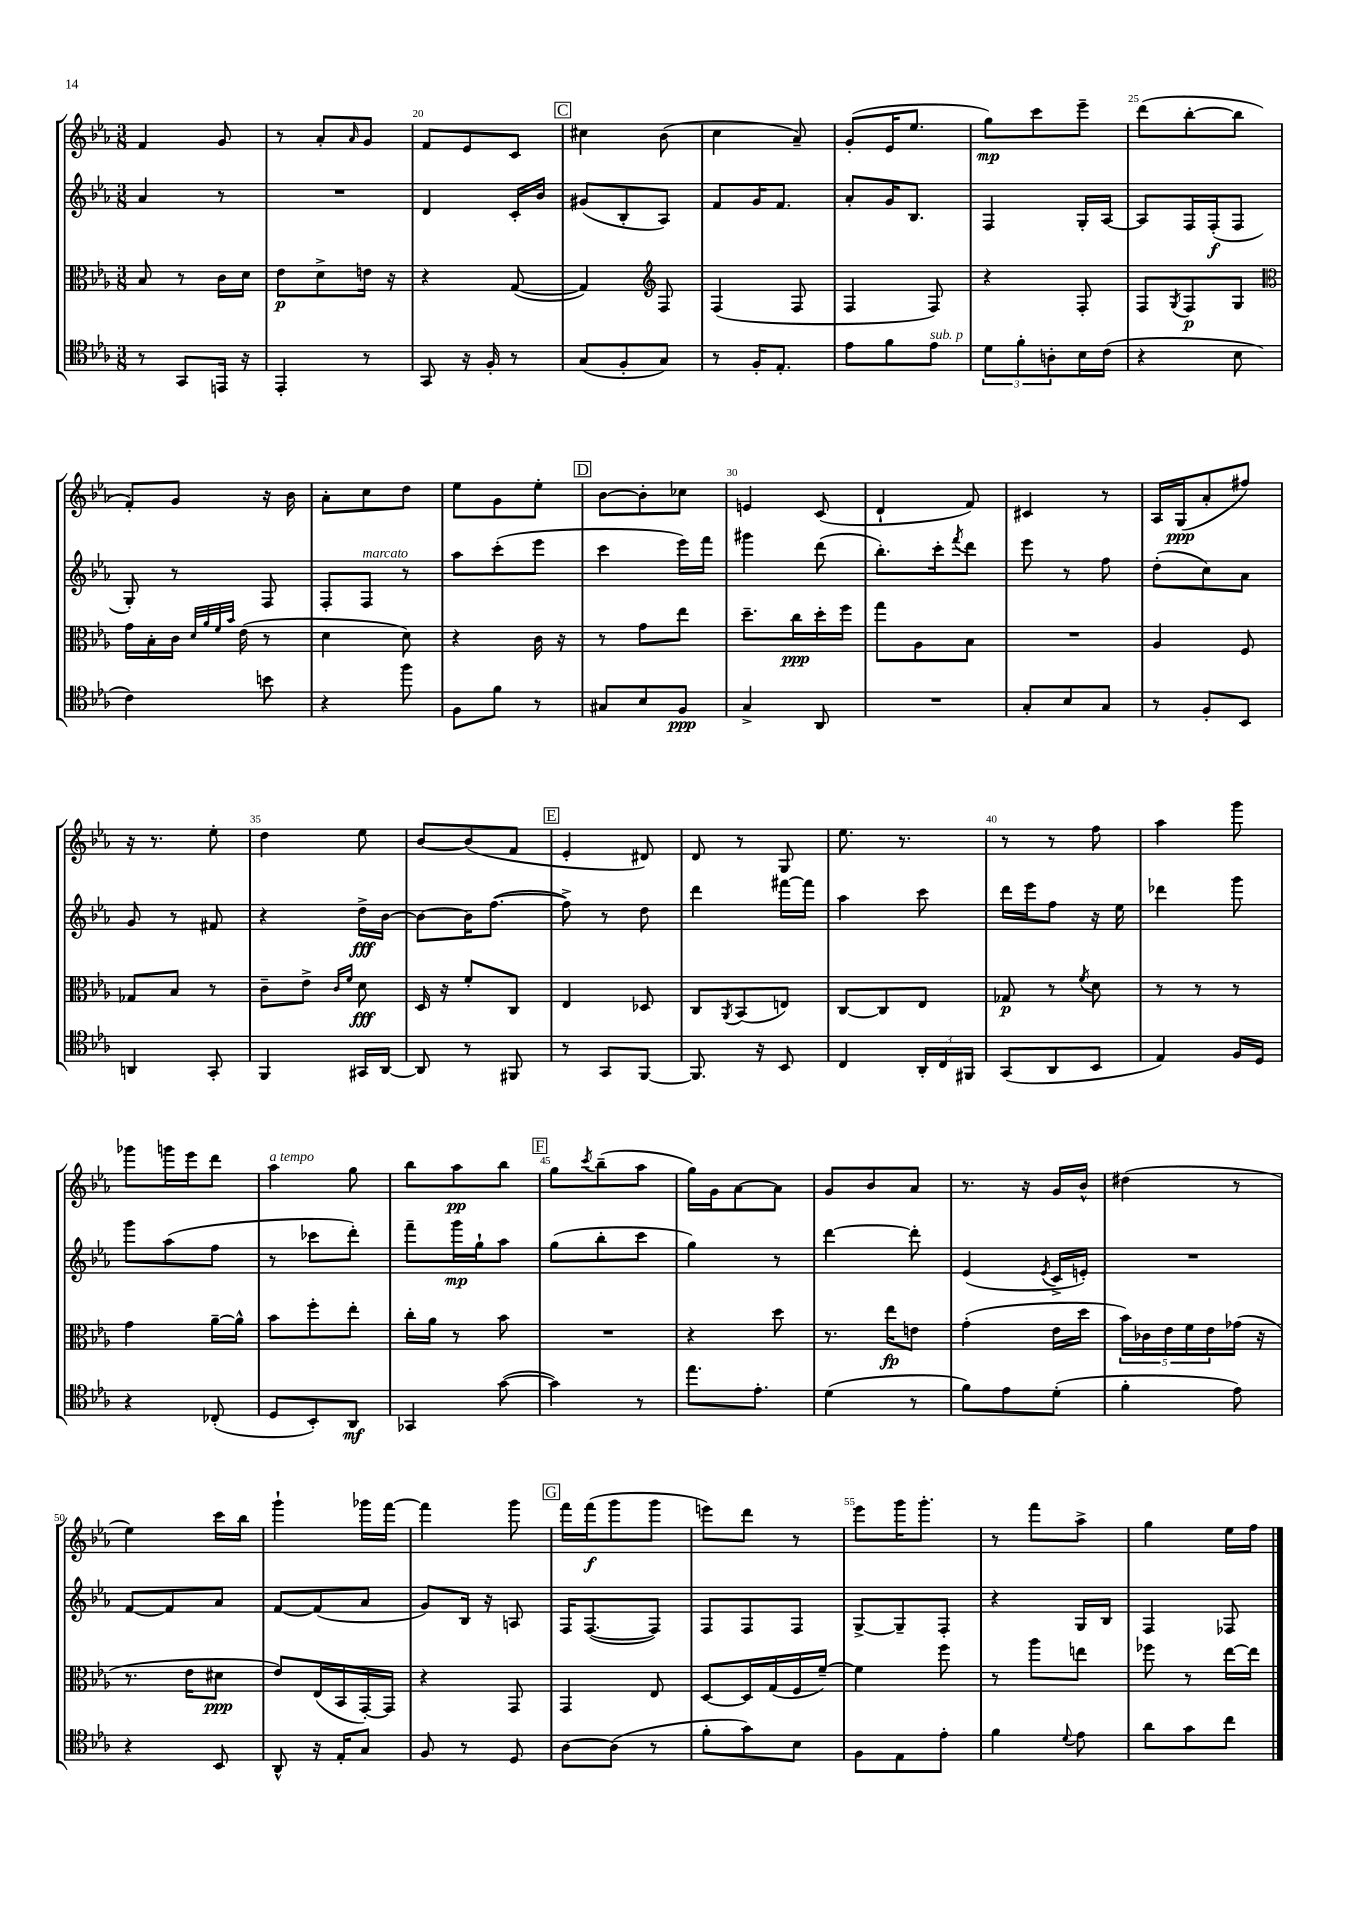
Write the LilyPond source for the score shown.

<<
\new StaffGroup <<
\new Staff = "s0" {
    \clef treble \key ees \major \numericTimeSignature \time 3/8
    f'4 g'8 |
    r8 aes'8-. \grace { aes'16 } g'8 |
    f'8 ees'8 c'8 |
    \mark \markup { \box "C" } cis''4 bes'8( |
    c''4 aes'8--) |
    g'8-.( ees'16 ees''8. |
    g''8\mp) c'''8 ees'''8-- |
    d'''8( bes''8~-. bes''8 |
    f'8-.) g'8 r16 bes'16 |
    aes'8-. c''8 d''8 |
    ees''8 g'8 ees''8-. |
    \mark \markup { \box "D" } bes'8~ bes'8-. ces''8 |
    e'4 c'8( |
    d'4-! f'8) |
    cis'4 r8 |
    aes16 g16\ppp( aes'8-. fis''8) |
    r16 r8. ees''8-. |
    d''4 ees''8 |
    bes'8~ bes'8( f'8 |
    \mark \markup { \box "E" } ees'4-. dis'8) |
    d'8 r8 g8 |
    ees''8. r8. |
    r8 r8 f''8 |
    aes''4 g'''8 |
    ges'''8 g'''16 ees'''16 d'''8 |
    aes''4^\markup { \italic "a tempo" } g''8 |
    bes''8 aes''8\pp bes''8 |
    \mark \markup { \box "F" } g''8 \acciaccatura { c'''8 } bes''8--( aes''8 |
    g''16) g'16 aes'8~ aes'8 |
    g'8 bes'8 aes'8 |
    r8. r16 g'16 bes'16-^ |
    dis''4( r8 |
    ees''4) c'''16 bes''16 |
    g'''4-! ges'''16 f'''16~ |
    f'''4 g'''8 |
    \mark \markup { \box "G" } f'''16 f'''16\f( g'''8 g'''8 |
    e'''8) d'''8 r8 |
    ees'''8 g'''16 g'''8.-. |
    r8 f'''8 aes''8-> |
    g''4 ees''16 f''16 \bar "|." |
}
\new Staff = "s1" {
    \clef treble \key ees \major \numericTimeSignature \time 3/8
    aes'4 r8 |
    R4. |
    d'4 c'16-. bes'16 |
    \mark \markup { \box "C" } gis'8( bes8-. aes8) |
    f'8 g'16 f'8. |
    aes'8-. g'16 bes8. |
    f4 g16-. aes16~ |
    aes8 f16 f16-.\f( f8 |
    g8-.) r8 f8 |
    f8-. f8^\markup { \italic "marcato" } r8 |
    aes''8 c'''8-.( ees'''8 |
    \mark \markup { \box "D" } c'''4 ees'''16) f'''16 |
    gis'''4 d'''8( |
    bes''8.-.) c'''16-. \acciaccatura { f'''8 } d'''8 |
    ees'''8 r8 f''8 |
    d''8-.( c''8) aes'8 |
    g'8 r8 fis'8 |
    r4 d''16->\fff bes'16~ |
    bes'8~ bes'16 f''8.~( |
    \mark \markup { \box "E" } f''8->) r8 d''8 |
    d'''4 fis'''16~ fis'''16 |
    aes''4 c'''8 |
    d'''16 ees'''16 f''8 r16 ees''16 |
    des'''4 g'''8 |
    g'''8 aes''8( f''8 |
    r8 ces'''8 d'''8-.) |
    f'''8-- g'''16\mp g''16-! aes''8 |
    \mark \markup { \box "F" } g''8( bes''8-. c'''8 |
    g''4) r8 |
    d'''4~ d'''8-. |
    ees'4( \acciaccatura { ees'8 } c'16-> e'16-.) |
    R4. |
    f'8~ f'8 aes'8 |
    f'8~ f'8( aes'8 |
    g'8) bes16 r16 a8 |
    \mark \markup { \box "G" } f16 f8.~( f8) |
    f8 f8 f8 |
    g8~-> g8-- f8-. |
    r4 g16 bes16 |
    f4 fes8 \bar "|." |
}
\new Staff = "s2" {
    \clef alto \key ees \major \numericTimeSignature \time 3/8
    bes8 r8 c'16 d'16 |
    ees'8\p d'8-> e'16 r16 |
    r4 g8~( |
    \mark \markup { \box "C" } g4) \clef treble f8 |
    f4( f8 |
    f4 f8) |
    r4 f8-. |
    f8 \acciaccatura { g8 } f8\p g8 |
    \clef alto g'16 bes16-. c'16 \grace { d'32 aes'32 f'32 bes'32 } ees'16( r8 |
    d'4 d'8) |
    r4 c'16 r16 |
    \mark \markup { \box "D" } r8 g'8 ees''8 |
    d''8.-- c''16\ppp d''16-. f''16 |
    g''8 aes8 bes8 |
    R4. |
    aes4 f8 |
    ges8 bes8 r8 |
    c'8-- ees'8-> \grace { c'16 f'16 } d'8\fff |
    d16 r16 f'8-. c8 |
    \mark \markup { \box "E" } ees4 des8 |
    c8 \acciaccatura { aes,8 } bes,8( e8) |
    c8~ c8 ees8 |
    ges8\p r8 \acciaccatura { f'8 } d'8 |
    r8 r8 r8 |
    g'4 aes'16~-- aes'16-^ |
    bes'8 f''8-. ees''8-. |
    c''16-. aes'16 r8 bes'8 |
    \mark \markup { \box "F" } R4. |
    r4 d''8 |
    r8. ees''16\fp e'8 |
    g'4-.( ees'16 d''16 |
    \tuplet 5/4 { bes'16) ces'16 ees'16 f'16 ees'16 } ges'16( r16 |
    r8. ees'16 dis'8\ppp |
    ees'8) ees16( bes,16 g,16~-.) g,16 |
    r4 g,8 |
    \mark \markup { \box "G" } g,4 ees8 |
    d8~ d16 g16( f16 f'16~--) |
    f'4 f''8 |
    r8 aes''8 e''8 |
    fes''8 r8 ees''16~ ees''16 \bar "|." |
}
\new Staff = "s3" {
    \clef tenor \key ees \major \numericTimeSignature \time 3/8
    r8 g,8 e,16 r16 |
    ees,4-. r8 |
    g,8 r16 f16-. r8 |
    \mark \markup { \box "C" } g8( f8-. g8) |
    r8 f16-. ees8.-. |
    ees'8 f'8 ees'8^\markup { \italic "sub. p" } |
    \tuplet 3/2 { d'8 f'8-. a8-. } bes16 c'16( |
    r4 bes8 |
    c'4) b'8 |
    r4 f''8 |
    f8 f'8 r8 |
    \mark \markup { \box "D" } gis8 bes8 f8\ppp |
    g4-> aes,8 |
    R4. |
    g8-. bes8 g8 |
    r8 f8-. bes,8 |
    a,4 g,8-. |
    f,4 gis,16 aes,16~ |
    aes,8 r8 fis,8 |
    \mark \markup { \box "E" } r8 g,8 f,8~ |
    f,8. r16 bes,8 |
    c4 \tuplet 3/2 { aes,16-. c16 fis,16 } |
    g,8( aes,8 bes,8 |
    ees4) f16 d16 |
    r4 ces8-.( |
    d8 bes,8-.) aes,8\mf |
    ges,4 g'8~( |
    \mark \markup { \box "F" } g'4) r8 |
    ees''8. ees'8.-. |
    d'4( r8 |
    f'8) ees'8 d'8-.( |
    f'4-. ees'8) |
    r4 bes,8 |
    aes,8-^ r16 ees16-. g8 |
    f8 r8 d8 |
    \mark \markup { \box "G" } aes8~ aes8( r8 |
    f'8-. g'8) bes8 |
    f8 ees8 ees'8-. |
    f'4 \appoggiatura { d'8 } ees'8 |
    aes'8 g'8 c''8 \bar "|." |
}
>>
>>
\layout { \context { \Score currentBarNumber = #18 \override BarNumber.break-visibility = ##(#f #t #t) barNumberVisibility = #(every-nth-bar-number-visible 5) } }
